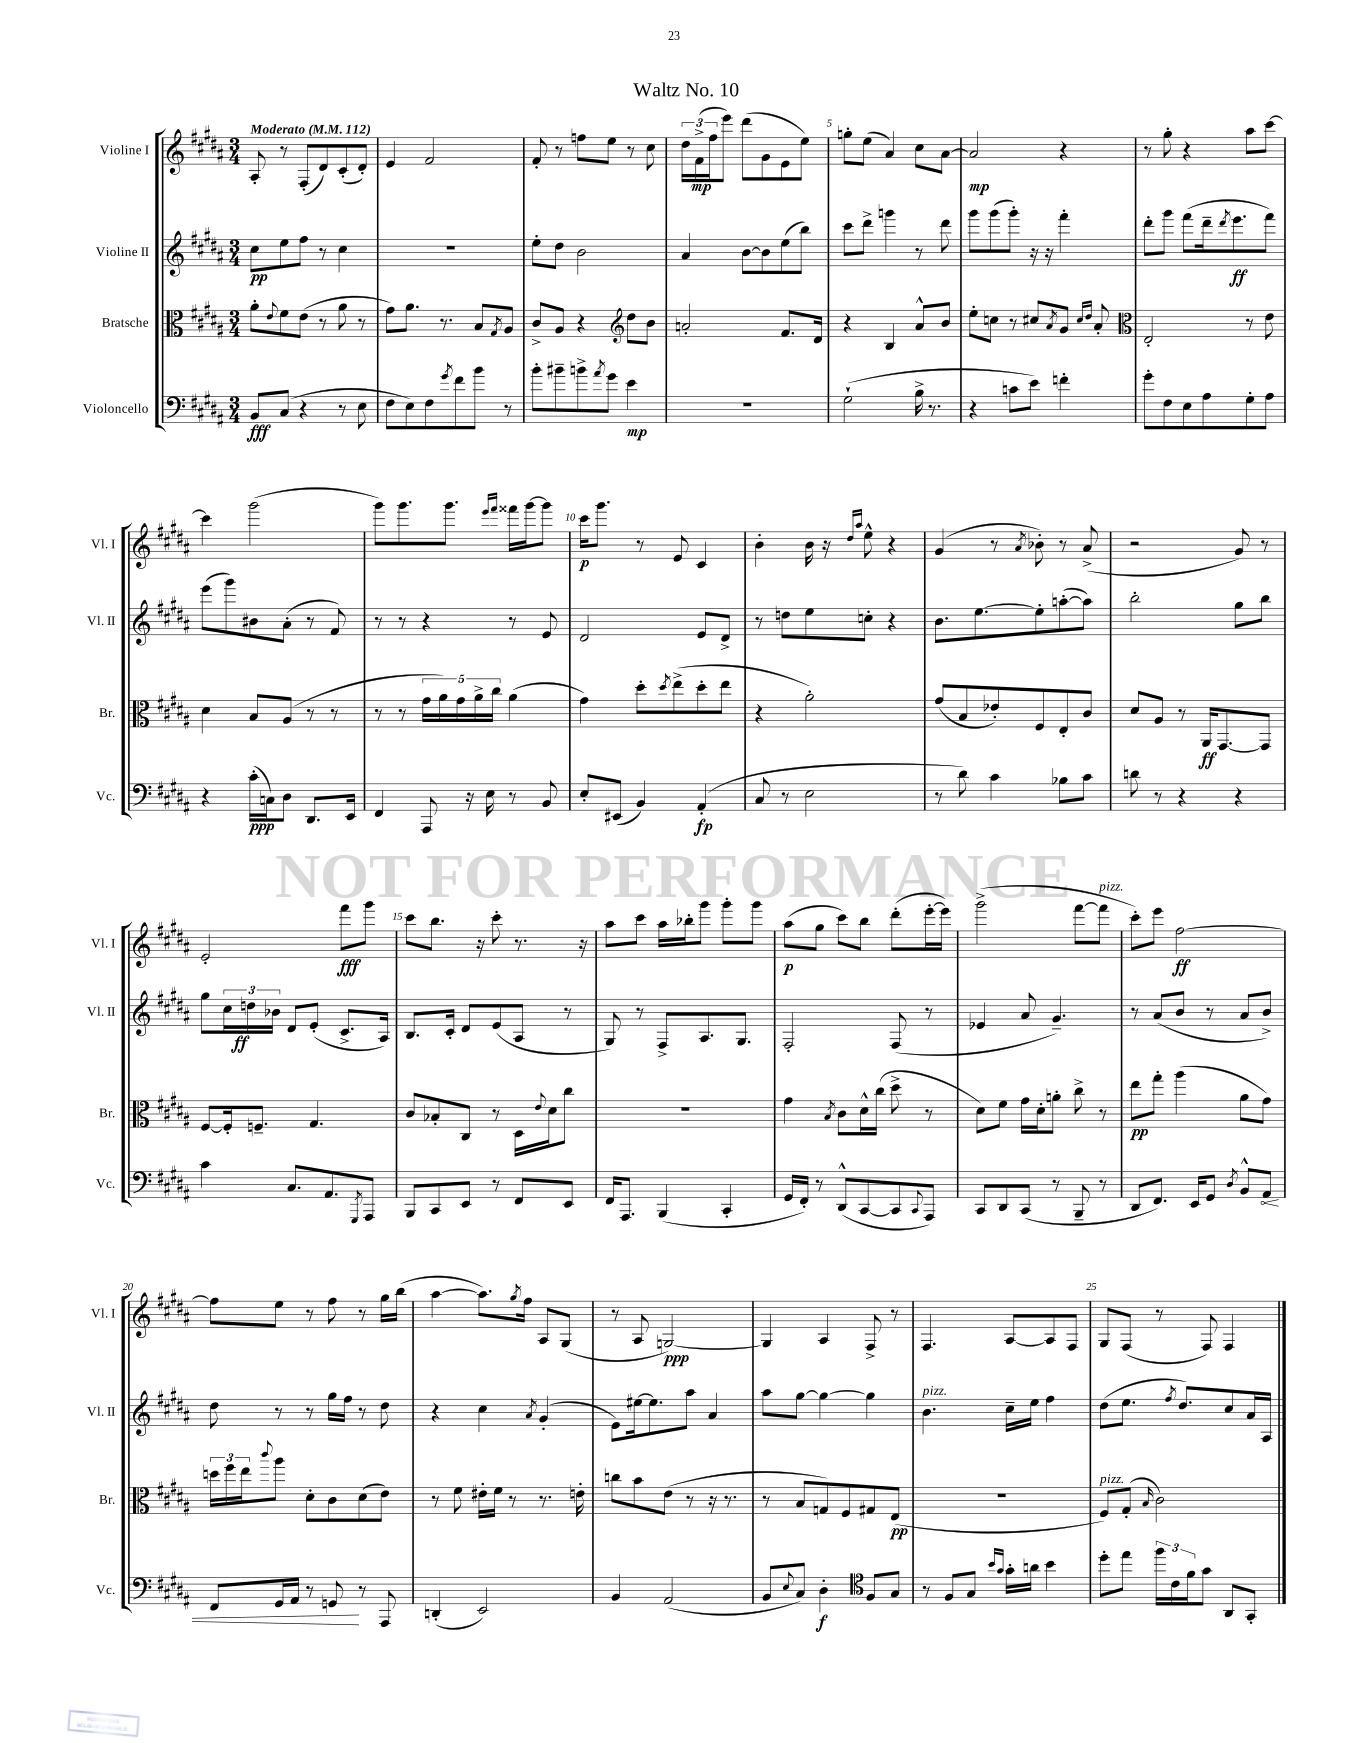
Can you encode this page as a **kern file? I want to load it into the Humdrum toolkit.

**kern	**kern	**kern	**kern
*staff4	*staff3	*staff2	*staff1
*clefF4	*clefC3	*clefG2	*clefG2
*k[f#c#g#d#a#]	*k[f#c#g#d#a#]	*k[f#c#g#d#a#]	*k[f#c#g#d#a#]
*M3/4	*M3/4	*M3/4	*M3/4
*MM112	*MM112	*MM112	*MM112
8BB/L	8a#'\L	8cc#\L	8A#'/
.	8qqe/	.	.
(8C#/J	8f#\	8ee\	8r
4r	(8e\J	8ff#\J	(8F#'/L
.	8r	8r	8d#/)
8r	8a#\	4cc#\	(8c#'/
8E\	8r	.	8d#'/J)
=	=	=	=
8F#\L	8g#\L)	2.r	4e/
8E\)	8.a#\J	.	.
8F#\	.	.	2f#/
.	8.r	.	.
8qg#/	.	.	.
8f#\	.	.	.
8b\J	8B/L	.	.
.	8qG#/	.	.
8r	8A#/J	.	.
=	=	=	=
8b'\L	8c#^/L	8ee'\L	8f#'/
8b#~\	8A#/J	8dd#\J	8r
8b^\	4r	2b\	8ff\L
8qa#/	.	.	.
8g#\J	.	.	8ee\J
*	*clefG2	*	*
4e\	8dd#\L	.	8r
.	8b\J	.	8cc#\
=	=	=	=
2.r	2a'/	4a#/	24dd#\LL
.	.	.	(24f#^\
.	.	.	24ff#\J
.	.	.	8eee\J)
.	.	[8b\L	(8ddd#\L
.	.	8b\]	8g#\
.	8.f#/L	(8ee\	8e\
.	.	8bb\J)	8ee\J)
.	16d#/Jk	.	.
=	=	=	=
(2G#`\	4r	8ccc#\L	8gg'\L
.	.	8ddd#^\J	(8ee\J
.	4B/	4ggg\	4a#/)
16B^\	8a#^^/L	8r	8cc#\L
8.r	.	.	.
.	8b/J	8ddd#\	[8a#\J
=	=	=	=
4r	8ee'\L	8ggg#\L	2a#/]
.	8cc\J	(8ggg#\	.
8c\L	8r	8ggg#'\J)	.
8e\J)	8cc#/L	16r	.
.	.	16r	.
.	8qa#/	.	.
4f'\	8g#/J	4fff#'\	4r
.	16qqcc#/LL	.	.
.	16qqdd#/JJ	.	.
.	8a#'/	.	.
=	=	=	=
*	*clefC3	*	*
8g#'\L	2E'/	8ddd#'\L	8r
8F#\	.	8ggg#\J	8gg#'\
8E\	.	(8fff#\L	4r
8A#\	.	16ddd#~\k	.
.	.	8qddd#/	.
.	.	8.eee\	.
8G#'\	8r	.	8aa#\L
8A#\J	8e\	8fff#\J)	[8ccc#\J
=	=	=	=
4r	4d#\	(8eee\L	4ccc#\]
.	.	8ggg#\)	.
(16c#'\LL	8B/L	8b#\	(2ggg#\
16C\J)	.	.	.
8D#\J	(8A#/J	(8a#'\J	.
8.DD#/L	8r	8r	.
.	8r	8f#/)	.
16EE/Jk	.	.	.
=	=	=	=
4FF#/	8r	8r	8ggg#\L)
.	8r	8r	8.ggg#\
8AAA#/	20g#\LL	4r	.
.	20a#\)	.	.
.	.	.	8.ggg#\J
.	20g#\	.	.
16r	.	.	.
.	20a#^\	.	.
16E\	.	.	.
.	20cc#\JJ	.	.
.	.	.	16qqeee/LL
.	.	.	16qqfff#/JJ
8r	(4a#\	8r	16fff##\LL
.	.	.	[16ggg#\J
8BB/	.	8e/	8ggg#\]J
=	=	=	=
8E'/L	4g#\)	2d#/	16ccc#\LK
.	.	.	8.ggg#\J
(8EE#/J	.	.	.
4BB/)	8dd#'\L	.	8r
.	8qdd#/	.	.
.	(8ee^\	.	8e/
(4AA#'/	8dd#'\	8e/L	4c#/
.	8ee\J	8d#^/J	.
=	=	=	=
8C#/	4r	8r	4b'\
8r	.	8dd\L	.
2E\	2a#'\)	8ee\	16b\
.	.	.	16r
.	.	.	16qqdd#/LL
.	.	.	16qqaa#/JJ
.	.	8cc'\J	8ee^^\
.	.	4r	4r
=	=	=	=
8r	(8g#/L	8.b\L	(4g#/
8d#\)	8B/	.	.
.	.	[8.ee\	.
4c#\	8e-'/)	.	8r
.	.	.	8qa#/
.	8F#/	8ee'\]	8b-'\)
8B-\L	8E'/	([8aa'\	8r
8c#\J	8c#/J	8aa\]J)	(8a#^/
=	=	=	=
8d\	8d#/L	2bb'\	2r
8r	8A#/J	.	.
4r	8r	.	.
.	16AA#/LK	.	.
.	[8.GG#/	.	.
4r	.	8gg#\L	8g#/)
.	8GG#/]J	8bb\J	8r
=	=	=	=
4c#\	[8F#/L	8gg#\L	2e'/
.	16F#'/]k	24cc#\L	.
.	.	24dd\	.
.	8.F~/J	.	.
.	.	24b-\JJ	.
8.C#/L	.	8d#/L	.
.	4.G#/	(8e'/J	.
8.AA#/	.	.	.
.	.	8.c#^/L	8fff#\L
8qGGG#/	.	.	.
8AAA#/J	.	.	8ggg#\J
.	.	16A#/Jk)	.
=	=	=	=
8BBB/L	8c#/L	8.B/L	8ccc#\L
8CC#/	8B-'/	.	8.bb\J
.	.	16c#'/Jk	.
8EE/J	8C#/J	8d#/L	.
.	.	.	16r
8r	8r	(8e/	8ccc#'\
8FF#/L	16D#\LL	8A#/J	8.r
.	8qqe/	.	.
.	16d#\J	.	.
8EE/J	8cc#\J	8r	.
.	.	.	16r
=	=	=	=
16FF#/LK	2.r	8G#/)	8aa#\L
8.AAA#/J	.	.	.
.	.	8r	8ccc#\J
(4BBB/	.	8F#^/L	16aa#\LL
.	.	.	16bb-'\J
.	.	8.A#/	8ggg#\J
4CC#'/	.	.	8ggg#'\L
.	.	8.G#/J	.
.	.	.	8ggg#\J
=	=	=	=
16GG#/LL	4g#\	2F#'/	(8aa#\L
16FF#'/JJ)	.	.	.
8r	.	.	8gg#\J
.	8qB/	.	.
(8DD#^^/L	8c#\L	.	8ccc#\L)
[8CC#/	16d#^^\L	.	8bb\J
.	(16cc#\JJ	.	.
8CC#/]	8dd#^\	(8F#/	(8ddd#'\L
8qqCC#/	.	.	.
8AAA#/J)	8r	8r	[16eee'\L
.	.	.	16eee\]JJ)
=	=	=	=
8CC#/L	8d#\L)	4e-/	(2ggg#^\
8DD#/	8f#\J	.	.
(8CC#/J	16g#\LL	8a#/	.
.	16d#'\J	.	.
8r	8a'\J	4.g#~/)	.
8BBB~/	8cc#^\	.	[8fff#\L
8r	8r	.	8fff#\]J
=	=	=	=
8DD#/L	8ee\L	8r	8ccc#'\L)
8.FF#/J)	8gg#'\J	(8a#/L	8eee\J
.	(4aa#\	8b/J	[2ff#\
16EE/LK	.	.	.
8GG#/J	.	8r	.
8qD#/	.	.	.
8BB^^/L	8a#\L	8a#/L	.
8AA#/J	8g#\J)	8b^/J)	.
=	=	=	=
8FF#/L	24dd\LL	8dd#\	8ff#\]L
.	24ff#\	.	.
.	24ee\J	.	.
.	8qqccc#/	.	.
16GG#/L	8aa#\J	8r	8ee\J
16AA#/JJ	.	.	.
8r	8d#'\L	8r	8r
8GG/	8c#\	16gg#\LL	8ff#\
.	.	16ff#\JJ	.
8r	(8d#\	8r	8r
8AAA#/	8e\J)	8dd#\	16gg#\LL
.	.	.	(16bb\JJ
=	=	=	=
(4DD'/	8r	4r	[4aa#\
.	8f#\	.	.
2EE/)	16e#'\LL	4cc#\	8.aa#\]L)
.	16f#\JJ	.	.
.	8r	.	.
.	.	.	8qgg#/
.	.	.	16ff#\Jk
.	.	8qa#/	.
.	8.r	(4g#'/	8A#/L
.	.	.	(8G#/J
.	16e'\	.	.
=	=	=	=
4BB/	8cc\L	8e\L)	8r
.	8b\	[16ee#\k	8A#/
.	.	8.ee#\]	.
(2AA#/	(8e\J	.	[2G/)
.	8r	8aa#\J	.
.	16r	4a#/	.
.	8.r	.	.
=	=	=	=
8BB/L	8r	8aa#\L	4G/]
8qqE/	.	.	.
8C#/J)	8B/L	[8gg#\J	.
4D#'\	8G/)	4gg#\_	4A#/
.	8F#/	.	.
*clefC4	*	*	*
8F#/L	8G#/	4gg#\]	8F#^/
8G#/J	(8E/J	.	8r
=	=	=	=
8r	2.r	4.b\	4.F#/
8F#/L	.	.	.
8G#/J	.	.	.
16qqb/LL	.	.	.
16qqg#/JJ	.	.	.
16g#'\LL	.	16cc#~\LL	[8A#/L
16a\JJ	.	16ee\JJ	.
4b\	.	4ff#\	8A#/]
.	.	.	8F#/J
=	=	=	=
8dd#'\L	8F#/L)	(8dd#\L	8G#/L
8ee\J	(8G#'/J	8.ee\J	(8F#/J
.	16qqB/	.	.
24ff#\LL	2c#\)	.	8r
24c#\	.	.	.
.	.	8qff#/	.
.	.	8.dd#/L)	.
24f#\J	.	.	.
8g#\J	.	.	8F#/)
8AA#/L	.	8cc#/	4F#/
8GG#'/J	.	16a#/L	.
.	.	16A#/JJ	.
==	==	==	==
*-	*-	*-	*-
